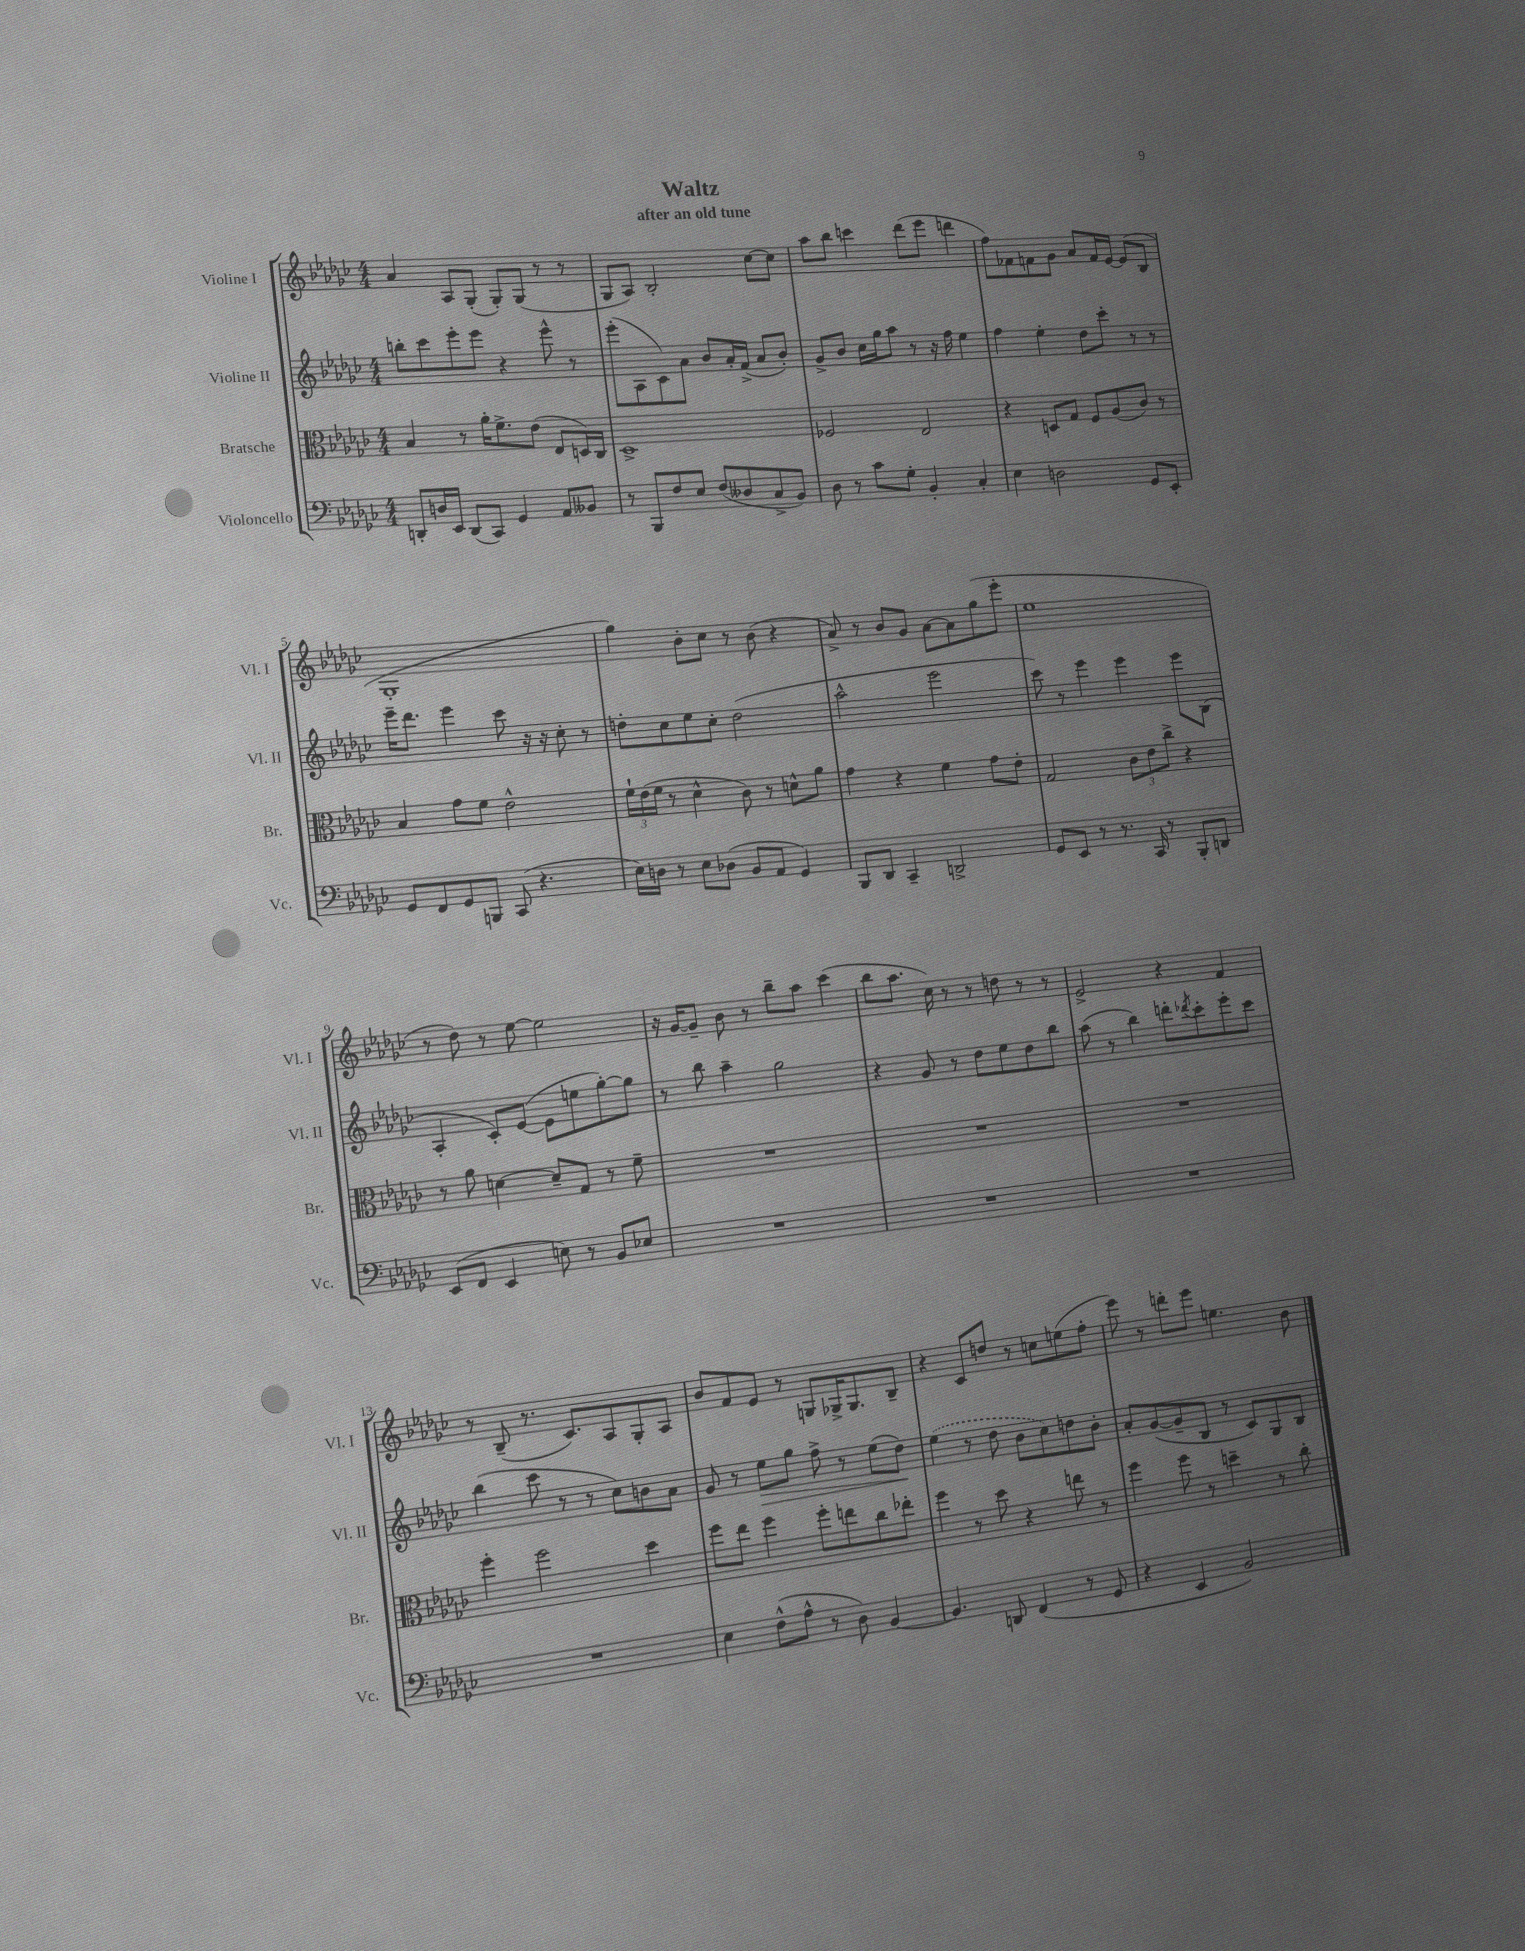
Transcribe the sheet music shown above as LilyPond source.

\header { title = "Waltz" subtitle = "after an old tune" }
<<
\new StaffGroup <<
\new Staff = "s0" \with { instrumentName = "Violine I" shortInstrumentName = "Vl. I" } {
    \clef treble \key ges \major \numericTimeSignature \time 4/4
    aes'4 aes8 ges8-.( ges8-.) ges8( r8 r8 |
    ges8 aes8) bes2-. ces''8~ ces''8 |
    aes''8 bes''8 c'''4 des'''8( ees'''8 d'''4 |
    f''8) fes'8 f'8 ges'8 aes'8 f'16 ees'16~ ees'8( bes8 |
    ges1-. |
    ges''4) bes'8-. ces''8 r8 bes'8( r4 |
    aes'8->) r8 bes'8 ges'8 aes'8~ aes'8 ges''8( ees'''8-. |
    ees''1 |
    r8 des''8) r8 ees''8~ ees''2 |
    r16 ges'16~ ges'8-- bes'8 r8 bes''8-- aes''8 ces'''4( |
    bes''8 aes''8. ces''16) r8 r8 d''8 r8 r8 |
    ees'2-> r4 f'4 |
    r8 bes8--( r8. ces'8.) aes8 ges8-. aes8 |
    bes'8 f'8 ees'8 r8 g8 ges16-> ges8. bes8-- |
    r4 ces'8 d''8 r8 c''8 e''8( f''8-. |
    ees'''8) r8 d'''8-. ees'''8 e''4. bes'8 \bar "|." |
}
\new Staff = "s1" \with { instrumentName = "Violine II" shortInstrumentName = "Vl. II" } {
    \clef treble \key ges \major \numericTimeSignature \time 4/4
    b''8-. ces'''8 ees'''8-. ees'''8 r4 ees'''8-^ r8 |
    ees'''8-.( aes8 ces'8) aes'8 bes'8 aes'16-. f'16->( aes'8 bes'8-.) |
    ges'8-> bes'8 ces''16 ges''16 aes''8 r8 r16 f''16 ees''4 |
    f''4 ees''4-. des''8 ces'''8-. r8 r8 |
    ees'''16-- des'''8. ees'''4 ces'''8 r16 r16 ces''8-. r8 |
    d''8-. ces''8 ees''8 ces''8-. d''2( |
    aes''2-^ ees'''2 |
    ces'''8) r8 ees'''4 ees'''4 ees'''8 bes8( |
    aes4-. ces'8-.) ees'8~( ees'8 e''8 ges''8~-.) ges''8 |
    r8 bes''8 aes''4-- ges''2 |
    r4 ges'8 r8 des''8 ees''8 des''8 bes''8 |
    aes''8( r8 bes''4) d'''8-. \acciaccatura { des'''8 } ces'''8-. ees'''8-. ces'''8 |
    bes''4( ces'''8 r8 r8 ces''8) b'8 aes'8 |
    ges'8 r8 ees''8\> ges''8 f''8-> r8 ees''8( des''8\!) |
    \once \slurDashed ees''4( r8 des''8 bes'8 ces''8) d''8 bes'8-. |
    aes'8-. ges'8~( ges'8-- bes8 r8 ces'8) ges8 bes8 \bar "|." |
}
\new Staff = "s2" \with { instrumentName = "Bratsche" shortInstrumentName = "Br." } {
    \clef alto \key ges \major \numericTimeSignature \time 4/4
    bes4 r8 aes'16-. f'8.-> ees'8( ees8 d16) ces16 |
    des1-> |
    fes2 ees2 |
    r4 d8 ges8 f8 aes8( ces'8) r8 |
    bes4 ges'8 f'8 ees'2-^ |
    \tuplet 3/2 { f'16-! ees'16( f'16 } r8 des'4-^ ces'8) r8 d'8-^ aes'8 |
    ges'4 r4 f'4 ges'8 ees'8-. |
    ges2 \tuplet 3/2 { ces'8 ees'8 ces''8-> } r4 |
    r8 aes'8 d'4~ d'8-- ges8 r8 f'8-- |
    R1 |
    R1 |
    R1 |
    f''4-. f''2 des''4 |
    f''8 ees''8 f''4 f''8-. e''8 ces''8 ees''8-. |
    f''4 r8 des''8 r4 e''8 r8 |
    f''4 f''8 r8 d''4-- r8 ces''8-. \bar "|." |
}
\new Staff = "s3" \with { instrumentName = "Violoncello" shortInstrumentName = "Vc." } {
    \clef bass \key ges \major \numericTimeSignature \time 4/4
    d,8-. d16 ees,16 d,8( ces,8) ges,4 aes,8 beses,8 |
    r8 bes,,8 f8 ees8 f8( deses8 ces8-> bes,8) |
    des8 r8 ces'8 ges8-. bes,4-. ces4-. |
    ees4 d2 ges,8 ees,8-. |
    ges,8 f,8 ges,8 b,,8 ces,8( r4. |
    ees16) d16 r8 ees8 des8( bes,8 aes,8 ges,4) |
    bes,,8 des,8 ces,4-- d,2-> |
    ges,8 ees,8 r8 r8. ces,16 r8 bes,,8-. d,8 |
    ees,8( f,8 ees,4 e8) r8 bes,8 ees8 |
    R1 |
    R1 |
    R1 |
    R1 |
    ees4 f8-^( aes8-^ r8 des8) bes,4~ |
    bes,4. d,8 f,4( r8 ges,8 |
    r4 ees,4 bes,2) \bar "|." |
}
>>
>>
